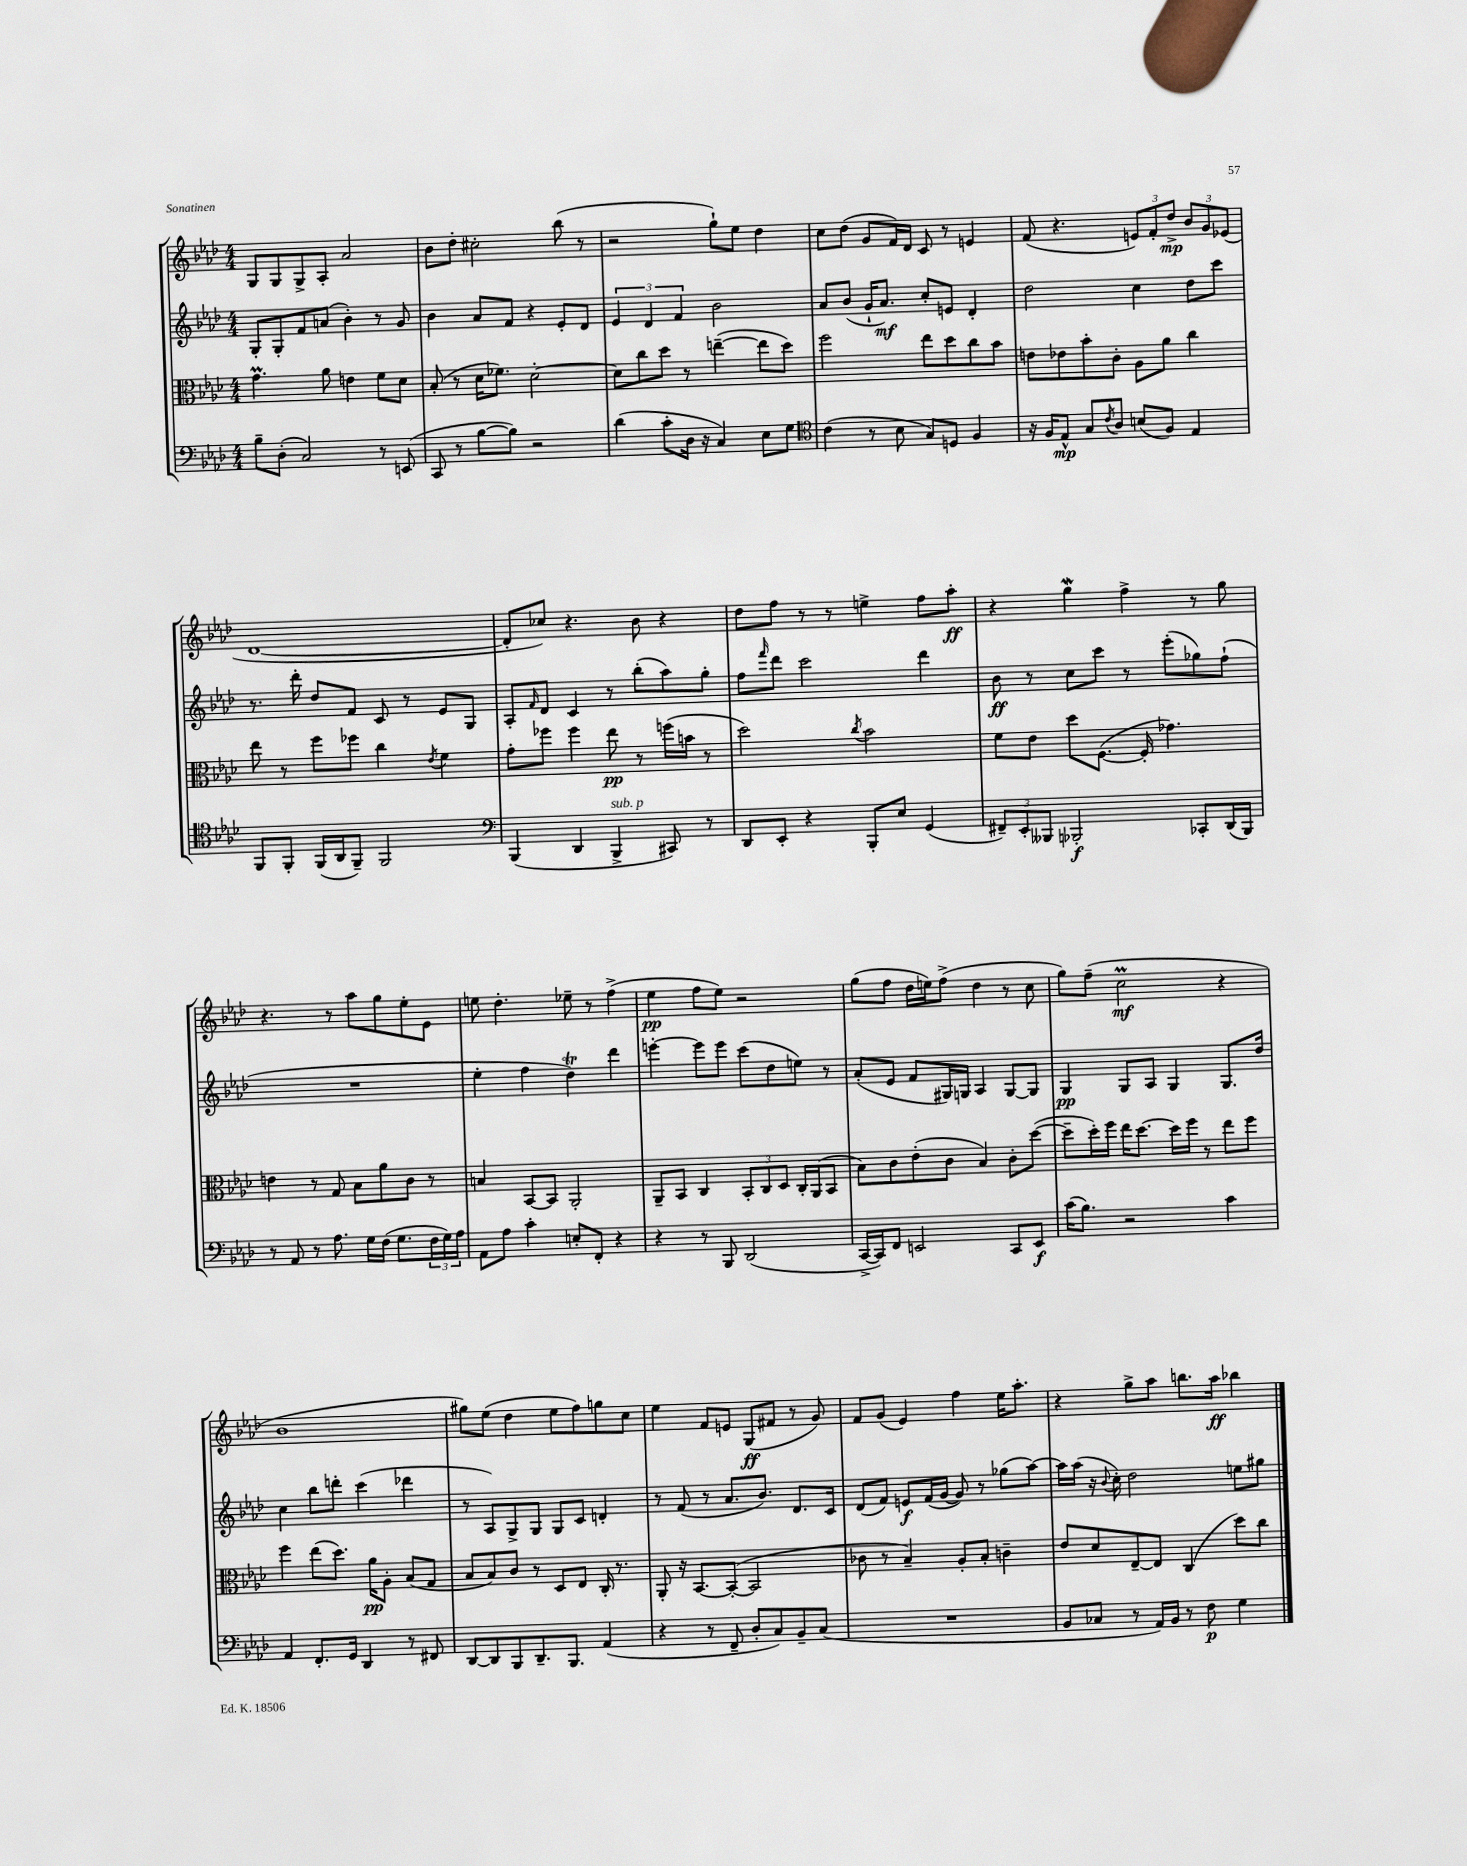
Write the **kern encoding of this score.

**kern	**kern	**kern	**kern
*staff4	*staff3	*staff2	*staff1
*clefF4	*clefC3	*clefG2	*clefG2
*k[b-e-a-d-]	*k[b-e-a-d-]	*k[b-e-a-d-]	*k[b-e-a-d-]
*M4/4	*M4/4	*M4/4	*M4/4
8B-~	4.g	8G'	8G
(8D-'	.	8G'	8G
2C)	.	8f	8G^
.	8a-	(8a	8A-'
.	4e	4b-')	2a-
8r	8f	8r	.
(8EE	8d-	8g	.
=	=	=	=
8CC	(8B-'	4b-	8b-
8r	8r	.	8dd-'
[8B-	16d-	8a-	2cc#'
.	8.f-)	.	.
8B-])	.	8f	.
2r	[2d-'	4r	.
.	.	8e-'	(8bb-
.	.	8d-	8r
=	=	=	=
(4d-	8d-]	6e-	2r
.	8cc	.	.
.	.	6d-	.
8c'	8dd-	.	.
.	.	6f	.
16D-	8r	.	.
16r	.	.	.
4C)	([4ee~	2b-	8gg`)
.	.	.	8ee-
8E-	8ee]	.	4dd-
8G	8dd-)	.	.
=	=	=	=
*clefC4	*	*	*
(4c	2ff	8a-	8cc
.	.	(8b-	(8dd-
8r	.	16g`	8g
.	.	8.a-)	.
8B-	.	.	16f)
.	.	.	16d-
8G)	8ee-	8cc'	8c
8D	8dd-	8e	8r
4F	8cc	4d-'	4e
.	8b-	.	.
=	=	=	=
16r	8e	2dd-	(8f
16F	.	.	.
8E-^^	8e-	.	4.r
8G	8b-'	.	.
8qc	.	.	.
8A-	8c'	.	.
(8B	8A-	4cc	12e)
.	.	.	12f'
8F)	8a-	.	.
.	.	.	12dd-^
4E-	4cc	8dd-	12b-
.	.	.	12g
.	.	8ccc	.
.	.	.	(12e-
=	=	=	=
8FF	8ee-	8.r	[1d-
8FF'	8r	.	.
.	.	16ddd-'	.
(16FF	8ff	8dd-	.
16AA-	.	.	.
8FF~)	8ff-	8f	.
2FF	4cc	8c	.
.	.	8r	.
.	8qe-	.	.
.	4f	8e-	.
.	.	8G	.
=	=	=	=
*clefF4	*	*	*
(4BBB-	8g'	8A-'	8d-']
.	.	16qqf	.
.	8ff-	8d-	8cc-)
4DD-	4ff-	4c	4.r
4BBB-^	8ee-	8r	.
.	8r	(8bb-'	8b-
8CC#)	(16ff	8aa-)	4r
.	16b	.	.
8r	8r	8gg'	.
=	=	=	=
8DD-	2dd-)	8ff	8dd-
.	.	16qqfff	.
8EE-'	.	8ddd-	8ff
4r	.	2ccc	8r
.	.	.	8r
.	8qcc	.	.
8BBB-'	2b-	.	4ee^
8E-	.	.	.
(4GG	.	4ddd-	8ff
.	.	.	8aa-'
=	=	=	=
12FF#~)	8f	8b-	4r
12EE-'	.	.	.
.	8e-	8r	.
12BBB--	.	.	.
2BBB-'	8dd-	8cc	4gg
.	([8.F	8ccc	.
.	.	8r	4ff^
.	16F']	.	.
.	4.g-)	(8eee-'	.
8CC-'	.	8gg-)	8r
(16DD-	.	(8ff`	8gg
16BBB-)	.	.	.
=	=	=	=
8r	4e	1r	4.r
8AA-	.	.	.
8r	8r	.	.
8.A-	8G	.	8r
.	8B-	.	8aa-
16G	.	.	.
(16F	8a-	.	8gg
8.G	.	.	.
.	8c	.	8ee-'
24F	8r	.	8e-
24G)	.	.	.
24A-	.	.	.
=	=	=	=
8AA-	4B	4ee-'	8ee
8A-	.	.	4.dd-'
4c'	[8BB-	4ff	.
.	8BB-]	.	.
8E'	2AA-'	4dd-)	8ee-~
8FF'	.	.	8r
4r	.	4ddd-	(4ff^
=	=	=	=
4r	8AA-~	[4eee'	4ee-
.	8BB-	.	.
8r	4C	8eee]	8ff
8BBB-	.	8eee	8ee-)
(2DD-	12BB-'	(8ccc	2r
.	12C	.	.
.	.	8dd-	.
.	12D-	.	.
.	16C'	8ee)	.
.	(16AA-	.	.
.	8BB-	8r	.
=	=	=	=
[16CC^	8B-)	(8a-'	(8gg
16CC])	.	.	.
8FF	8c	8e-	8ff
2EE	(8e-'	8f	16dd-
.	.	.	16ee)
.	8c	16G#)	(8ff^
.	.	16G	.
.	4B-)	4A-	4dd-
8CC	8c'	[8G	8r
8EE	([8dd-	8G]	8cc
=	=	=	=
(16c	8dd-~]	4G	8gg)
8.B-)	.	.	.
.	16dd-')	.	(8ff~
.	16ff	.	.
2r	16ee-	8G	2cc
.	[8.dd-	.	.
.	.	8A-	.
.	16dd-]	4G	.
.	16ff	.	.
.	8r	.	.
4c	8ee-	8.G	4r
.	8ff	.	.
.	.	16dd-	.
=	=	=	=
4AA-	4ff	4cc	1b-
8.FF'	(8ee-	8bb-	.
.	8.dd-)	8ddd'	.
16GG	.	.	.
4DD-	.	(4ccc	.
.	16a-	.	.
.	8A-'	.	.
8r	(8B-	4ddd-	.
8FF#	8G	.	.
=	=	=	=
[8DD-	8B-	8r	8gg#)
8DD-]	8B-)	8A-)	(8ee-
8BBB-	8c	8G^	4dd-
8.DD-~	8r	8G	.
.	8D-	8G	8ee-
8.BBB-	.	.	.
.	8E-	8c	8ff)
(4AA-	16C'	4d'	8gg
.	8.r	.	.
.	.	.	8cc
=	=	=	=
4r	8AA-'	8r	4ee-
.	16r	(8f	.
.	[8.BB-	.	.
8r	.	8r	8f
8FF~	(8BB-'_	8.a-	8e
8D-'	2BB-]	.	(8G
.	.	8.b-)	.
8C)	.	.	8f#
8BB-~	.	8.d-	8r
(8C	.	.	8g)
.	.	16c	.
=	=	=	=
1r	8c-	(8d-	8f
.	8r	8f)	(8g
.	4B-~)	8e	4e-)
.	.	(16f	.
.	.	[16g	.
.	8A-'	8g])	4ff
.	8B-'	8r	.
.	4c~	(8gg-	16ee-
.	.	.	8.aa-'
.	.	[8aa-)	.
=	=	=	=
8BB-	8e-	16aa-]	4r
.	.	(16aa-	.
8C-	8d-	16r	.
.	.	8qqb-	.
.	.	16cc')	.
8r	[8E-~	2dd-	8gg^
16AA-)	8E-]	.	8aa-
16BB-	.	.	.
8r	(4C	.	8.bb
8F	.	.	.
.	.	.	16aa-
4G	8dd-)	8ee	4bb-
.	8cc	8gg#	.
==	==	==	==
*-	*-	*-	*-
